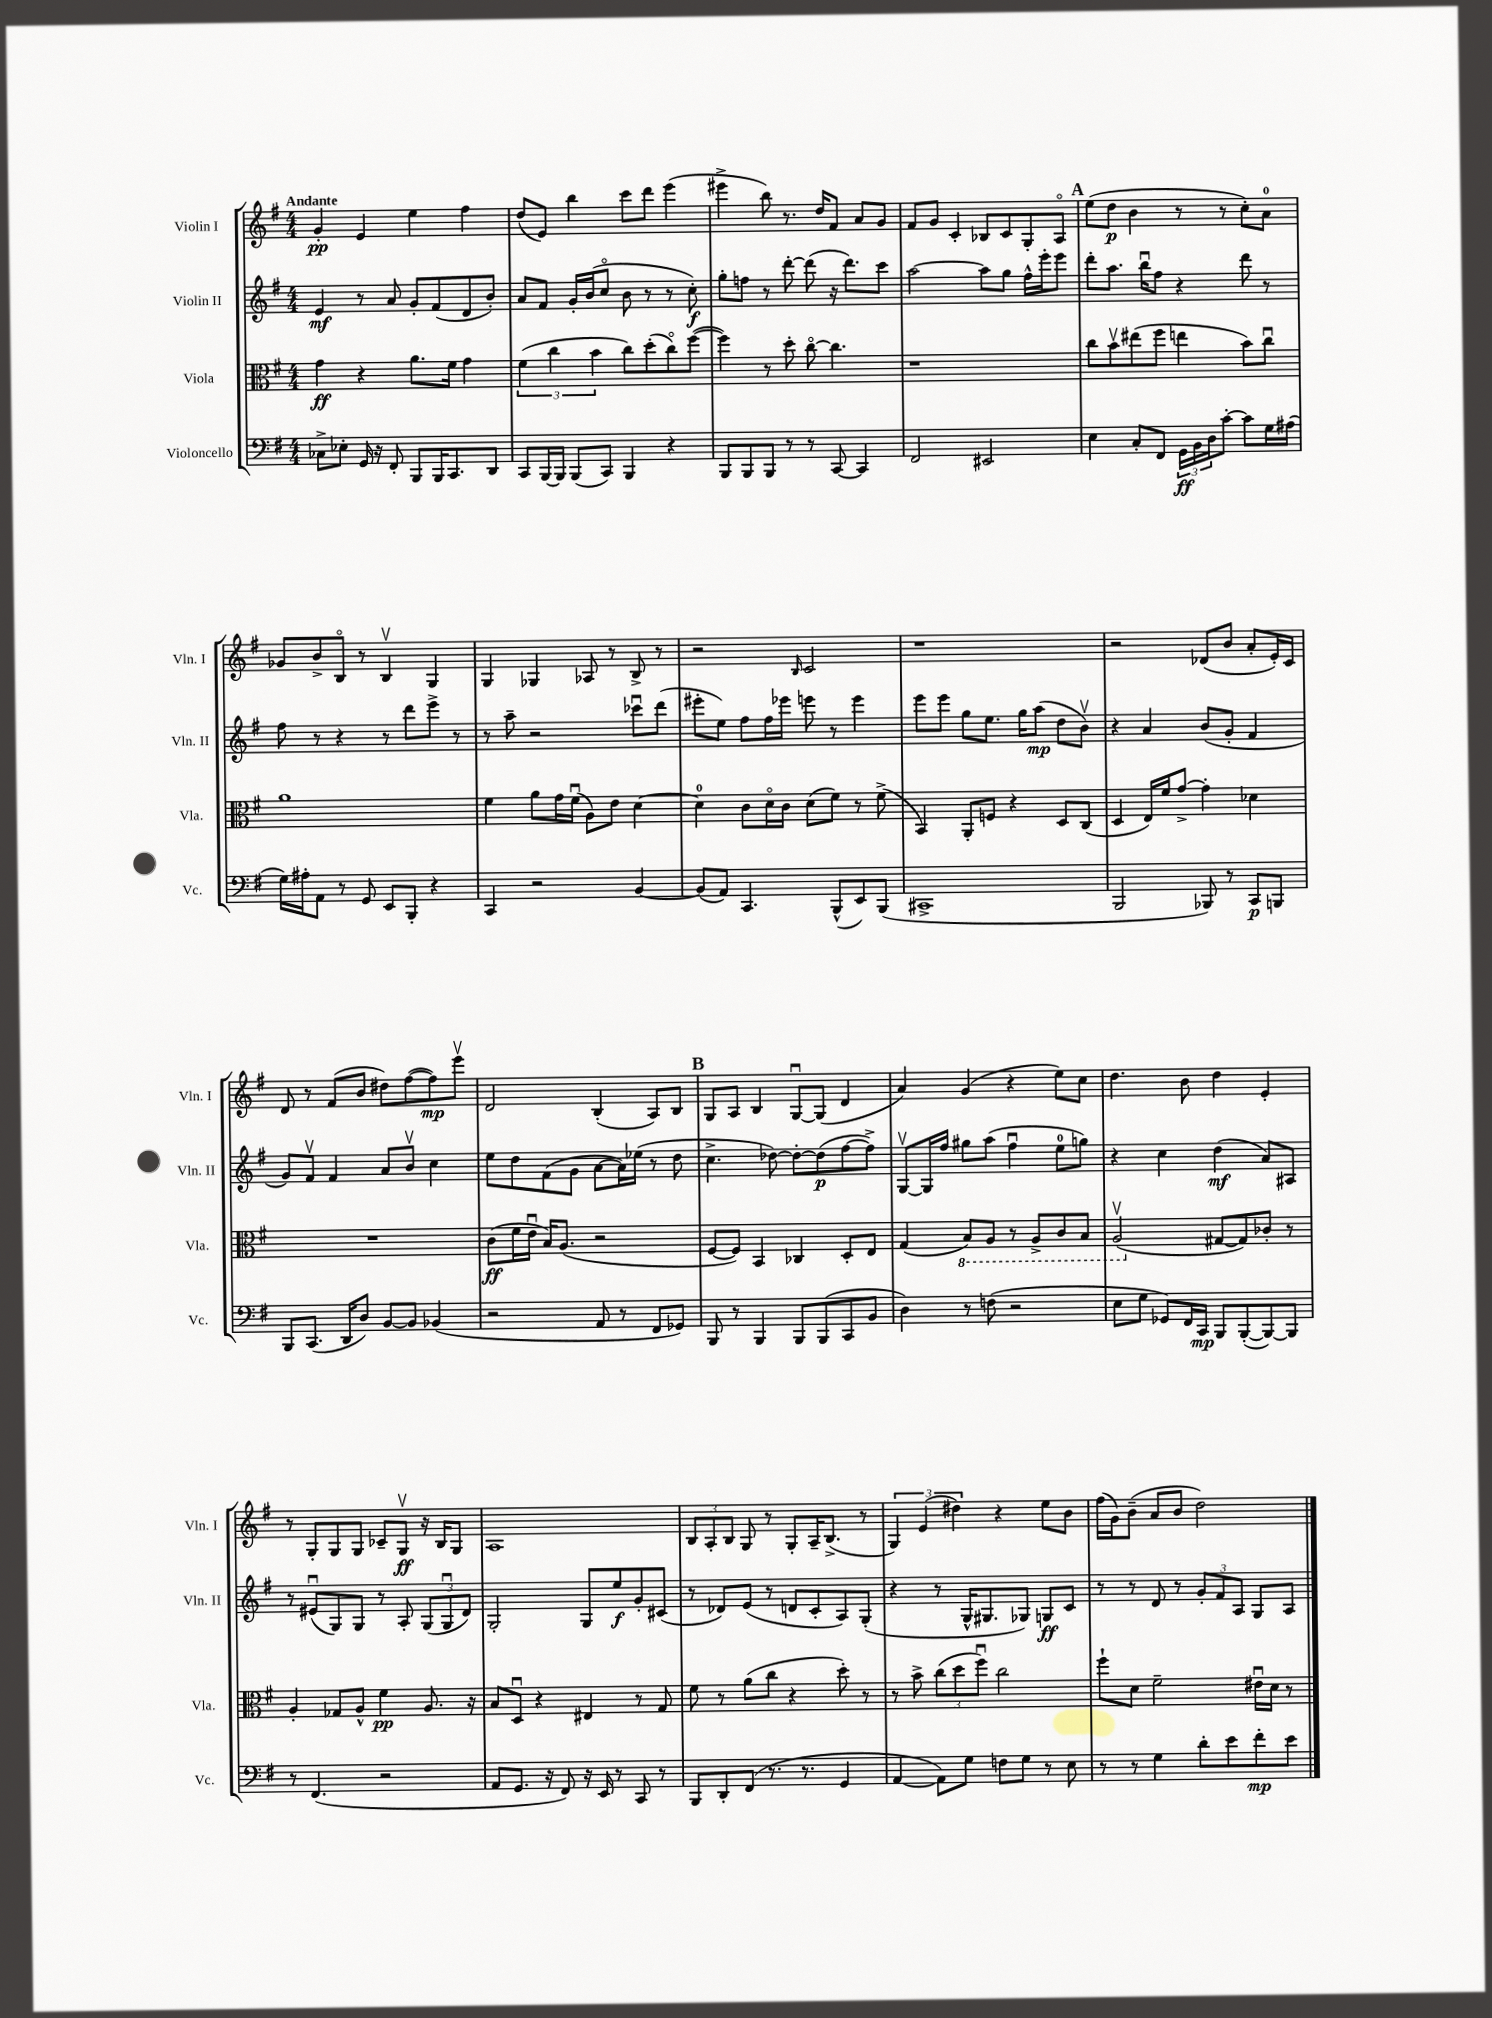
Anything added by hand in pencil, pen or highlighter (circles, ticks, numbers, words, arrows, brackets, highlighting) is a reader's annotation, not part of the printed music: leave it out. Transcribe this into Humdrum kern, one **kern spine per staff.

**kern	**kern	**kern	**kern
*staff4	*staff3	*staff2	*staff1
*clefF4	*clefC3	*clefG2	*clefG2
*k[f#]	*k[f#]	*k[f#]	*k[f#]
*M4/4	*M4/4	*M4/4	*M4/4
8C-^	4g	4e	4g'
8E-'	.	.	.
16GG	4r	8r	4e
16r	.	.	.
8FF#'	.	8a	.
8BBB	8.a	8g'	4ee
16BBB	.	(8f#	.
8.CC	16f#	.	.
.	4g	8d	4ff#
8DD	.	8b')	.
=	=	=	=
8CC	(6f#	8a	(8dd
[16BBB	.	8f#	8e)
.	6cc	.	.
16BBB]	.	.	.
(8BBB	.	16g'	4bb
.	.	(16b	.
.	6b	.	.
8CC)	.	8cco	.
4BBB	8cc)	8b	8ccc
.	(8dd'	8r	8ddd
4r	8cco)	8r	(4eee
.	([8ff#	8cc')	.
=	=	=	=
8BBB	4ff#])	8gg'	4eee#^
8BBB	.	8ff	.
8BBB	8r	8r	8bb)
8r	8dd'	[8ddd'	8.r
8r	[8cco	(8ddd]	.
.	.	.	16dd
[8CC	4.cc]	16r	8f#
.	.	8.ddd)	.
4CC]	.	.	8a
.	.	8ccc	8g
=	=	=	=
2FF#	1r	[2aa	8f#
.	.	.	8g
.	.	.	4c'
2EE#	.	8aa]	8B-
.	.	8gg	8c
.	.	16ff#^^	8G'
.	.	16eee'	.
.	.	8eee	8Ao
=	=	=	=
4E	8cc	8ddd'	(8ee
.	8bv	8.aa	8dd
8C'	(8ee#	.	4b
.	.	16bbu	.
8FF#	8ff#	8ff#	.
24GG	4ee	4r	8r
24BB	.	.	.
24D	.	.	.
[8c'	.	.	8r
8c]	8b)	8ddd	8cc')
16G	8ccu	8r	8a
(16A#	.	.	.
=	=	=	=
16G)	1a	8ff#	8g-
16A#'	.	.	.
8AA	.	8r	8b^
8r	.	4r	8Bo
8GG	.	.	8r
8EE	.	8r	4Bv
8BBB'	.	8ddd	.
4r	.	8eee^	4G
.	.	8r	.
=	=	=	=
4CC	4f#	8r	4G
.	.	8aa~	.
2r	8a	2r	4G-
.	16g	.	.
.	(16f#u	.	.
.	8A)	.	8A-
.	8e	.	8r
[4BB	[4d	8ccc-u	8B^
.	.	(8ddd	8r
=	=	=	=
(8BB]	4d]	8eee#'	2r
8AA)	.	8ee)	.
4.CC	8c	8ff#	.
.	16do	16ff#	.
.	16c	16eee-	.
.	.	.	16qqB
.	(8d	8eee	2c
(8BBB^^	8f#)	8r	.
8EE)	8r	4eee	.
(8BBB	(8f#^	.	.
=	=	=	=
1CC#^	4BB)	8eee	1r
.	.	8eee	.
.	8AA'	8gg	.
.	8F	8.ee	.
.	4r	.	.
.	.	16gg	.
.	.	(8aa	.
.	8D	8dd	.
.	(8C	8bv)	.
=	=	=	=
2BBB	4D	4r	2r
.	16E)	4a	.
.	16f#	.	.
.	[8g^	.	.
8BBB-)	4g']	(8b	(8d-
8r	.	8g'	8b
8CC	4d-	4f#	8a'
8BBB	.	.	16e')
.	.	.	16c
=	=	=	=
8BBB	1r	8g)	8d
(8.CC	.	8f#v	8r
.	.	4f#	(8f#
16DD	.	.	.
8D)	.	.	8b
[8BB	.	8a	8dd#)
8BB]	.	8bv	([8ff#
(4BB-	.	4cc	8ff#])
.	.	.	8eeev
=	=	=	=
2r	(8c	8ee	2d
.	16f#	8dd	.
.	16eu	.	.
.	16B)	(8f#	.
.	(8.A	.	.
.	.	8g	.
8AA	2r	[8a	(4B'
8r	.	16a])	.
.	.	(16ee-	.
8FF#	.	8r	8A)
8GG-)	.	8dd	8B
=	=	=	=
8BBB	[8F#	4.cc^	8G
8r	8F#])	.	8A
4BBB	4BB	.	4B
.	.	[8dd-)	.
8BBB	4C-	8dd-'_	[8Gu
(8BBB	.	(8dd-]	(8G]
8CC	8D'	[8ff#	4d
8BB	8E	8ff#^])	.
=	=	=	=
4D)	(4G	[8Gv	4a)
.	.	16G]	.
.	.	16ff#	.
8r	8BB)	8gg#	(4g
(8F	8AA	(8aa	.
2r	8r	4ff#u	4r
.	8AA^	.	.
.	8C	8ee	8ee)
.	8BB	8gg)	8cc
=	=	=	=
8E	(2AAv	4r	4.dd
8G	.	.	.
8GG-)	.	4cc	.
16FF#	.	.	8b
16CC	.	.	.
8BBB	[8G#	(4dd	4dd
([8BBB'	8G#])	.	.
8BBB_)	8c-'	8a)	4e'
8BBB]	8r	8A#	.
=	=	=	=
8r	4A'	8r	8r
(4.FF#	.	(8e#u	8G'
.	8G-	8G)	8G
.	8A^^	8G	8G
2r	4f#	8r	8c-~
.	.	8A'	8Gv
.	8.A	(12G	16r
.	.	.	16B
.	.	12Gu	.
.	.	.	8G
.	.	12d)	.
.	16r	.	.
=	=	=	=
8AA	8B	2G'	1A
8.GG	8Du	.	.
.	4r	.	.
16r	.	.	.
8FF#)	.	.	.
16r	4E#	8G	.
16EE	.	.	.
8r	.	8ee	.
8CC	8r	8g'	.
8r	8G	(8c#	.
=	=	=	=
8BBB	8f#	8r	12B
.	.	.	12A'
8DD'	8r	8d-)	.
.	.	.	12B
(8FF#	(8a	(8e	8G
8.r	8cc	8r	8r
.	4r	8d	8G'
8.r	.	.	.
.	.	8c'	16A~
.	.	.	(8.B^
4GG	8dd')	8A)	.
.	8r	(8G'	8r
=	=	=	=
[4AA	8r	4r	6G)
.	8b^	.	.
.	.	.	(6e
8AA])	(12cc	8r	.
.	12dd	.	6dd#)
8G	.	16G^^	.
.	12ff#u)	.	.
.	.	8.G#	.
8F	2cc	.	4r
8G	.	8G-)	.
8r	.	8G	8ee
8E	.	8c	8b
=	=	=	=
8r	8ff#`	8r	(16ff#
.	.	.	16g)
8r	8d	8r	(8b~
4G	2f#~	8d	8a
.	.	8r	8b
8d'	.	12g'	2dd)
.	.	12f#	.
8e	.	.	.
.	.	12A	.
8f#'	16e#u	8G	.
.	16d	.	.
8e	8r	8A	.
==	==	==	==
*-	*-	*-	*-
